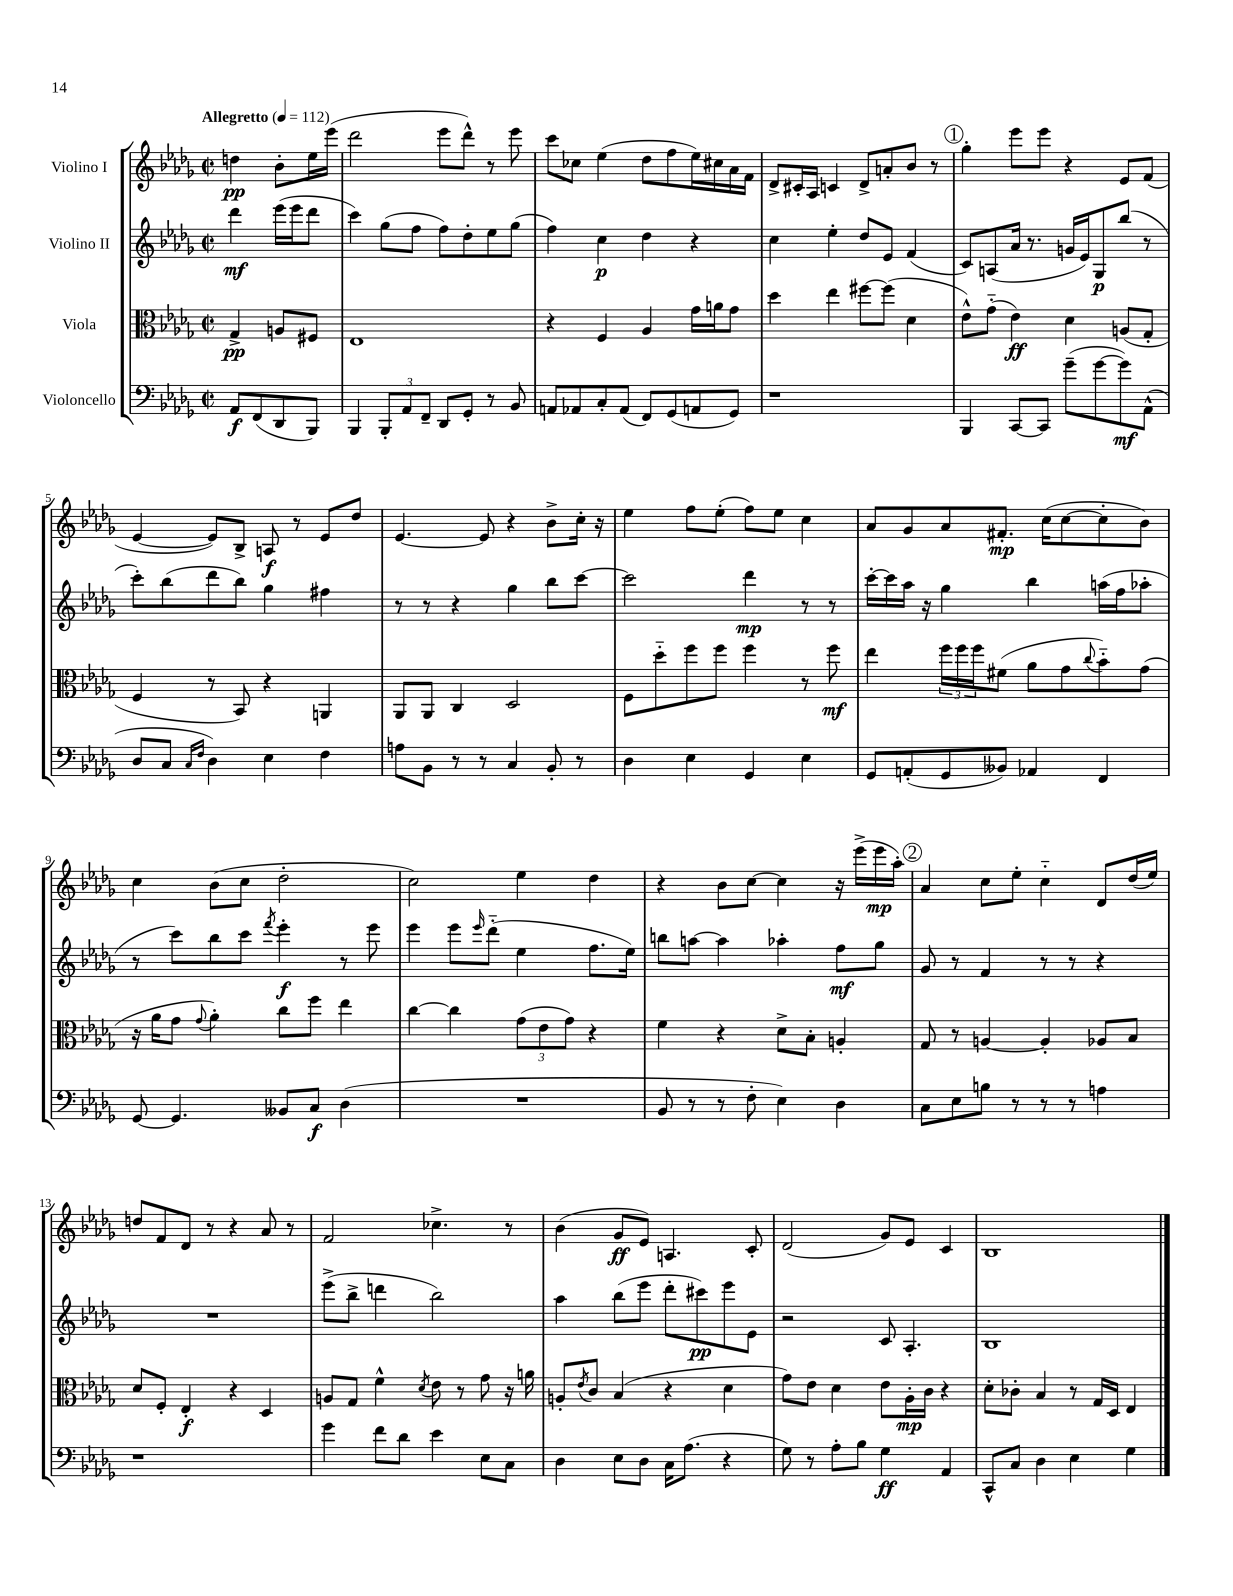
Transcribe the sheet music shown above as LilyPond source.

<<
\new StaffGroup <<
\new Staff = "s0" \with { instrumentName = "Violino I" } {
    \clef treble \key des \major \defaultTimeSignature \time 2/2 \partial 2 \tempo "Allegretto" 4 = 112
    d''4\pp bes'8-. ees''16 ees'''16( |
    des'''2 ees'''8 des'''8-^) r8 ees'''8 |
    c'''8 ces''8 ees''4( des''8 f''8 ees''16) cis''16 aes'16 f'16 |
    des'8-> cis'16-. aes16 c'4 des'8-> a'8-. bes'8 r8 |
    \mark \markup { \circle "1" } ges''4-. ees'''8 ees'''8 r4 ees'8 f'8( |
    ees'4~ ees'8) bes8-> a8\f r8 ees'8 des''8 |
    ees'4.~ ees'8 r4 bes'8-> c''16-. r16 |
    ees''4 f''8 ees''8-.( f''8) ees''8 c''4 |
    aes'8 ges'8 aes'8 fis'8.-.\mp c''16( c''8~ c''8-. bes'8) |
    c''4 bes'8( c''8 des''2-. |
    c''2) ees''4 des''4 |
    r4 bes'8 c''8~ c''4 r16 ees'''16->( ees'''16\mp aes''16-.) |
    \mark \markup { \circle "2" } aes'4 c''8 ees''8-. c''4-_ des'8 des''16( ees''16) |
    d''8 f'8 des'8 r8 r4 aes'8 r8 |
    f'2 ces''4.-> r8 |
    bes'4( ges'8\ff ees'8) a4. c'8-. |
    des'2( ges'8) ees'8 c'4 |
    bes1 \bar "|." |
}
\new Staff = "s1" \with { instrumentName = "Violino II" } {
    \clef treble \key des \major \defaultTimeSignature \time 2/2 \partial 2
    des'''4\mf ees'''16( ees'''16 des'''8 |
    c'''4) ges''8( f''8 f''8) des''8-. ees''8 ges''8( |
    f''4) c''4\p des''4 r4 |
    c''4 ees''4-. des''8 ees'8 f'4( |
    \mark \markup { \circle "1" } c'8) a8( aes'16 r8. g'16 ees'16) ges8\p bes''8( r8 |
    c'''8-.) bes''8( des'''8 bes''8) ges''4 fis''4 |
    r8 r8 r4 ges''4 bes''8 c'''8~ |
    c'''2 des'''4\mp r8 r8 |
    c'''16~-. c'''16 aes''16 r16 ges''4 bes''4 a''16( f''16 aes''8-. |
    r8 c'''8) bes''8 c'''8 \acciaccatura { f'''8 } ees'''4-.\f r8 ees'''8 |
    ees'''4 ees'''8 \grace { ees'''16 } des'''8-_( ees''4 f''8. ees''16) |
    b''8 a''8~ a''4 aes''4-. f''8\mf ges''8 |
    \mark \markup { \circle "2" } ges'8 r8 f'4 r8 r8 r4 |
    R1 |
    ees'''8->( bes''8-> d'''4 bes''2) |
    aes''4 bes''8( ees'''8 des'''8-. cis'''8\pp) ees'''8 ees'8 |
    r2 c'8 aes4.-. |
    bes1 \bar "|." |
}
\new Staff = "s2" \with { instrumentName = "Viola" } {
    \clef alto \key des \major \defaultTimeSignature \time 2/2 \partial 2
    ges4->\pp a8 fis8 |
    ees1 |
    r4 f4 aes4 ges'16 a'16 ges'8 |
    des''4 ees''4 fis''8~ fis''8( des'4 |
    \mark \markup { \circle "1" } ees'8-^) ges'8-_( ees'4\ff) des'4 a8( ges8-. |
    f4 r8 bes,8) r4 a,4 |
    aes,8 aes,8 c4 des2 |
    f8 des''8-_ f''8 f''8 f''4 r8 f''8\mf |
    ees''4 \tuplet 3/2 { f''16 f''16 f''16 } fis'8( aes'8 ges'8 \appoggiatura { c''8 } bes'8-_) ges'8( |
    r16 aes'16 ges'8 \appoggiatura { ges'8 } aes'4-.) c''8 f''8 ees''4 |
    c''4~ c''4 \tuplet 3/2 { ges'8( ees'8 ges'8) } r4 |
    f'4 r4 des'8-> bes8-. a4-. |
    \mark \markup { \circle "2" } ges8 r8 a4~ a4-. aes8 bes8 |
    des'8 f8-. ees4-.\f r4 des4 |
    a8 ges8 f'4-^ \acciaccatura { des'8 } ees'8 r8 ges'8 r16 a'16 |
    a8-. \acciaccatura { ees'8 } c'8 bes4( r4 des'4 |
    ges'8) ees'8 des'4 ees'8 aes16-.\mp c'16 r4 |
    des'8-. ces'8-. bes4 r8 ges16 des16 ees4 \bar "|." |
}
\new Staff = "s3" \with { instrumentName = "Violoncello" } {
    \clef bass \key des \major \defaultTimeSignature \time 2/2 \partial 2
    aes,8\f f,8( des,8 bes,,8) |
    bes,,4 \tuplet 3/2 { bes,,8-. aes,8 f,8-- } des,8 ges,8-. r8 bes,8 |
    a,8 aes,8 c8-. aes,8( f,8) ges,8( a,8 ges,8) |
    r1 |
    \mark \markup { \circle "1" } bes,,4 c,8~ c,8 ges'8--( ges'8~ ges'8\mf) aes,8-^( |
    des8 c8 \grace { c16 f16 } des4) ees4 f4 |
    a8 bes,8 r8 r8 c4 bes,8-. r8 |
    des4 ees4 ges,4 ees4 |
    ges,8 a,8-.( ges,8 beses,8) aes,4 f,4 |
    ges,8~ ges,4. beses,8 c8\f des4( |
    R1 |
    bes,8 r8 r8 f8-. ees4) des4 |
    \mark \markup { \circle "2" } c8 ees8 b8 r8 r8 r8 a4 |
    r1 |
    ges'4 f'8 des'8 ees'4 ees8 c8 |
    des4 ees8 des8 c16 aes8.( r4 |
    ges8) r8 aes8-. bes8 ges4\ff aes,4 |
    c,8-^ c8 des4 ees4 ges4 \bar "|." |
}
>>
>>
